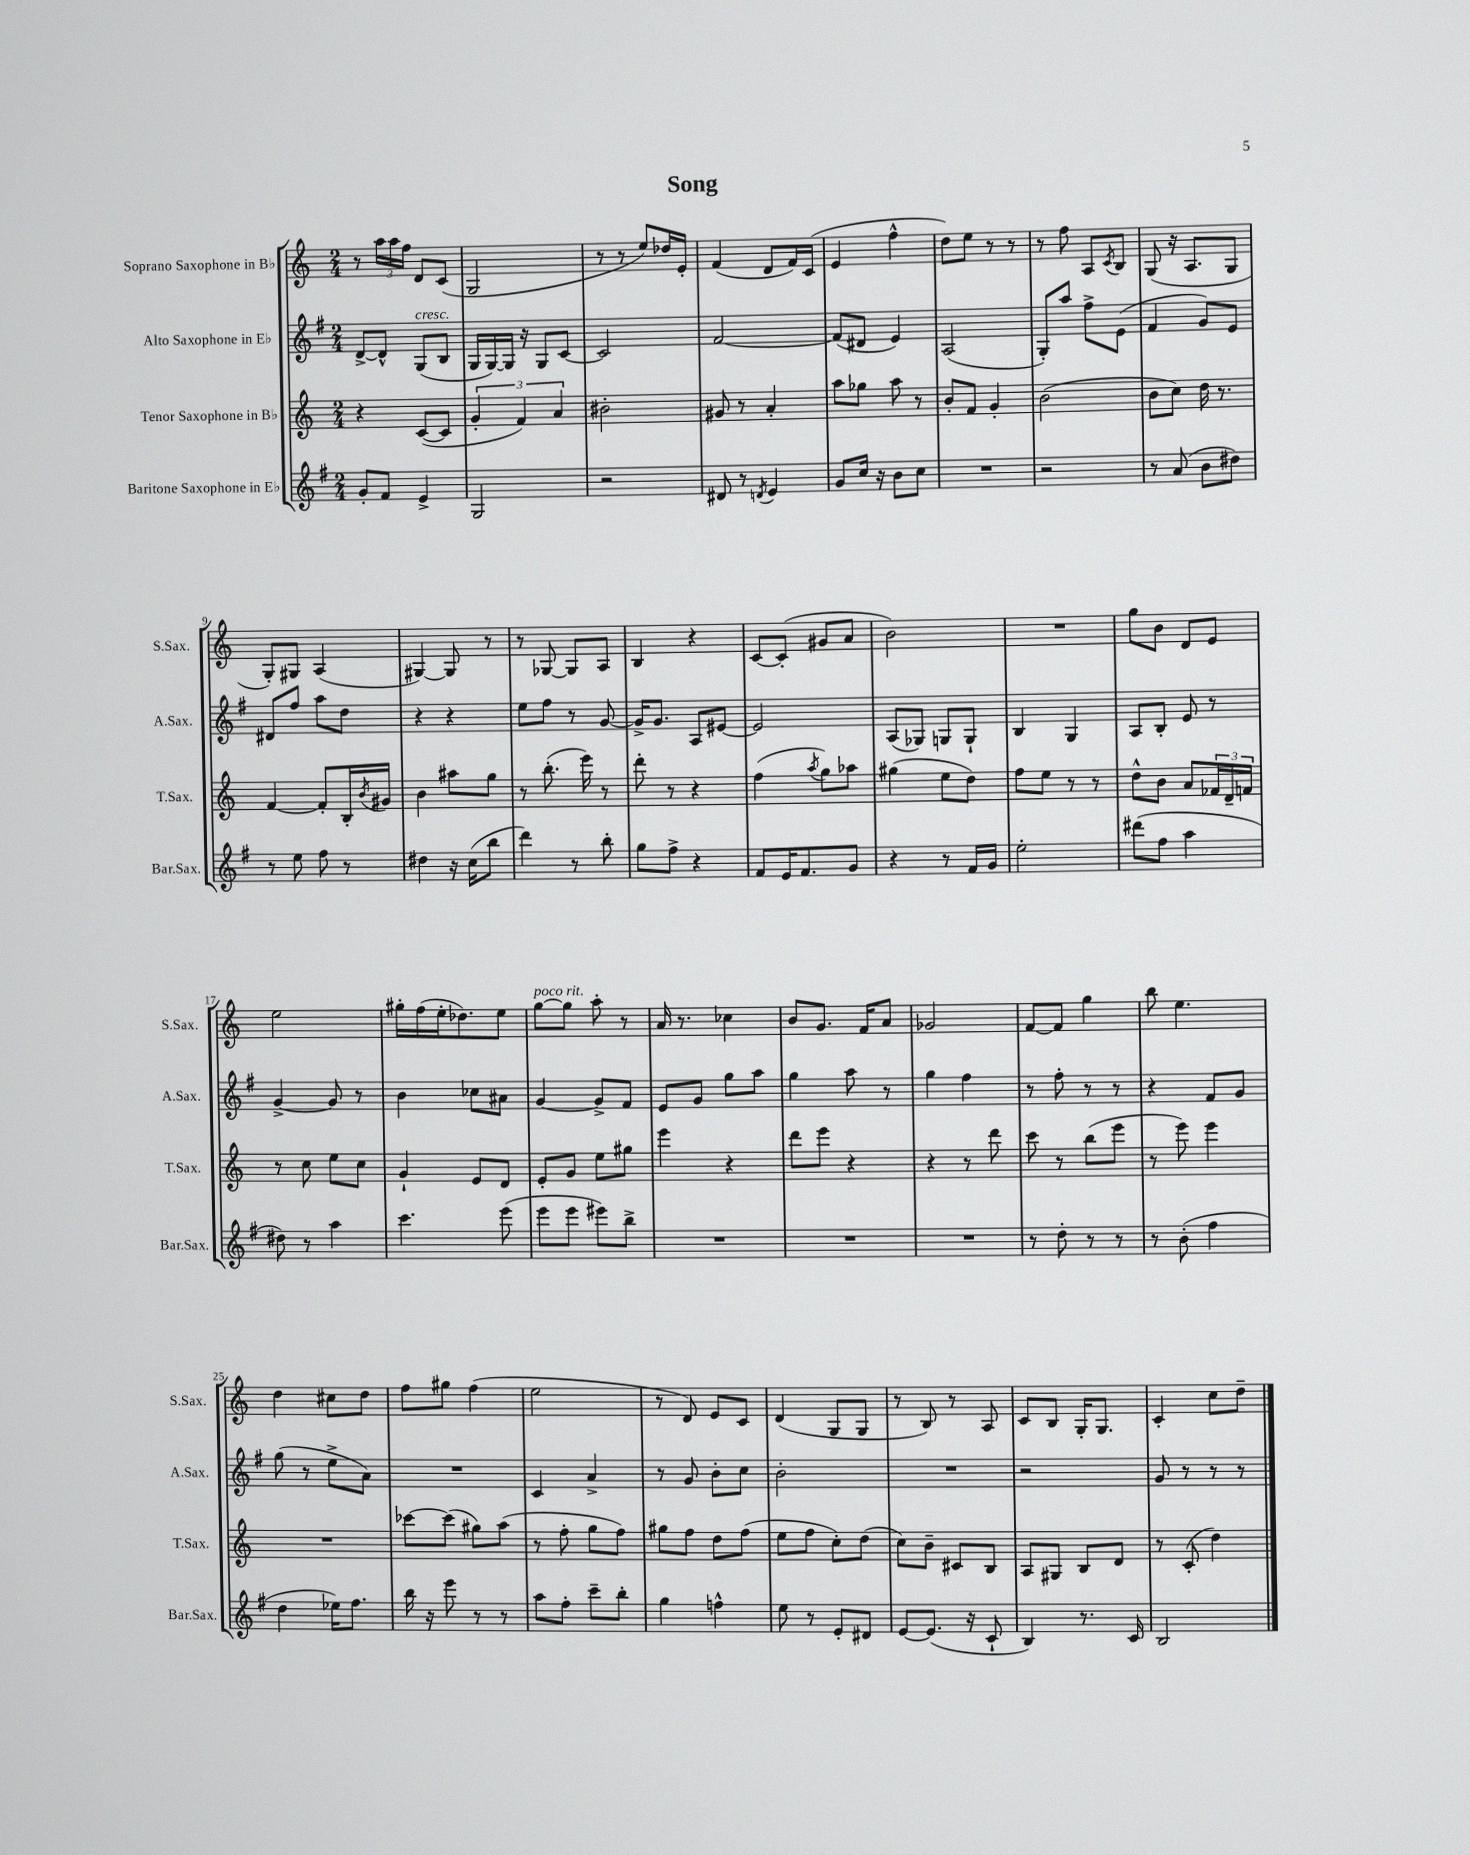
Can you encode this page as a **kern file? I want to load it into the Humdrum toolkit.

**kern	**kern	**kern	**kern
*staff4	*staff3	*staff2	*staff1
*clefG2	*clefG2	*clefG2	*clefG2
*k[f#]	*k[]	*k[f#]	*k[]
*M2/4	*M2/4	*M2/4	*M2/4
8g'/L	4r	[8d^/L	8r
8f#/J	.	8d^^/]J	24aa\LL
.	.	.	24aa\
.	.	.	24ff\JJ
4e^/	([8c/L	(8G/L	8d/L
.	8c/]J	8B/J	(8c/J
=	=	=	=
2G/	6g'/	16G/LL	2G/
.	.	[16G/)	.
.	.	16G/]JJ	.
.	6f/)	.	.
.	.	16r	.
.	.	8G/L	.
.	6a/	.	.
.	.	[8c/J	.
=	=	=	=
2r	2b#'\	2c/]	8r
.	.	.	8r
.	.	.	8ee/L)
.	.	.	16dd-/L
.	.	.	16e'/JJ
=	=	=	=
8d#/	8g#/	[2f#/	(4f/
8r	8r	.	.
8qd/	.	.	.
4e/	4a'/	.	8d/L
.	.	.	16f/L)
.	.	.	(16c/JJ
=	=	=	=
8g/L	8aa\L	(8f#/]L	4e/
16cc/Jk	8gg-\J	8d#/J	.
16r	.	.	.
8b\L	8aa\	4e/)	4ff^^\
8cc\J	8r	.	.
=	=	=	=
2r	8b'/L	(2A/	8dd\L)
.	8f/J	.	8ee\J
.	4g'/	.	8r
.	.	.	8r
=	=	=	=
2r	(2b\	8G'/L)	8r
.	.	8aa/J	8ff\
.	.	8ff#^\L	8A/L
.	.	.	8qc/
.	.	(8e\J	8B/J
=	=	=	=
8r	8b\L	4f#/	(8G/
(8a/	8cc\J)	.	16r
.	.	.	8.A/L
8b\L	16dd\	8g/L)	.
.	8.r	.	.
8dd#\J)	.	8e/J	8G/J
=	=	=	=
8r	[4f/	8d#/L	8G'/L)
8ee\	.	8ff#/J	8G#/J
8ff#\	8f'/]L	8aa\L	(4A/
8r	16B'/L	8dd\J	.
.	8qb/	.	.
.	16g#/JJ	.	.
=	=	=	=
4dd#\	4b\	4r	[4G#/)
16r	8aa#\L	4r	8G#/]
(16cc\LK	.	.	.
8bb\J	8gg\J	.	8r
=	=	=	=
4ddd\)	8r	8ee\L	8r
.	(8.bb'\	8ff#\J	[8G-/
8r	.	8r	8G-/]L
.	16eee\)	.	.
8bb'\	8r	[8g/	8A/J
=	=	=	=
8gg\L	8ddd'\	16g^/]LK	4B/
.	.	8.g/J	.
8ff#^\J	8r	.	.
4r	4r	8A/L	4r
.	.	[8e#/J	.
=	=	=	=
8f#/L	(4ff\	2e#/]	[8c/L
16e/K	.	.	(8c'/]J
8.f#/	.	.	.
.	8qaa/	.	.
.	8gg\L)	.	8g#/L
8g/J	8aa-\J	.	8a/J
=	=	=	=
4r	(4gg#\	(8A/L	2b\)
.	.	8G-/J)	.
8r	8ee\L	8G/L	.
16f#/LL	8dd\J)	8G`/J	.
16g/JJ	.	.	.
=	=	=	=
2ee'\	8ff\L	4B/	2r
.	8ee\J	.	.
.	8r	4G/	.
.	8r	.	.
=	=	=	=
(8ddd#\L	8dd^^\L	8A/L	8gg\L
8ff#\J	8b\J	8B'/J	8b\J
4aa\	8a/L	8e/	8d/L
.	24f-/L	8r	8e/J
.	24d~/	.	.
.	24f/JJ	.	.
=	=	=	=
8dd#\)	8r	[4g^/	2ee\
8r	8cc\	.	.
4aa\	8ee\L	8g/]	.
.	8cc\J	8r	.
=	=	=	=
4.ccc\	4g`/	4b\	16gg#'\LL
.	.	.	(16ff\
.	.	.	16ee'\J
.	.	.	8.dd-\)
.	8e/L	8cc-\L	.
(8eee\	8d/J	8a#\J	8ee\J
=	=	=	=
8eee\L	8e'/L	[4g/	[8gg\L
8eee\J	8g/J	.	8gg\]J
8eee#\L)	8ee\L	8g^/]L	8aa'\
8bb^\J	8gg#\J	8f#/J	8r
=	=	=	=
2r	4eee\	8e/L	16a/
.	.	.	8.r
.	.	8g/J	.
.	4r	8gg\L	4cc-\
.	.	8aa\J	.
=	=	=	=
2r	8ddd\L	4gg\	8b/L
.	8eee\J	.	8.g/J
.	4r	8aa\	.
.	.	.	16f/LK
.	.	8r	8a/J
=	=	=	=
2r	4r	4gg\	2g-/
.	8r	4ff#\	.
.	8ddd\	.	.
=	=	=	=
8r	8ccc\	8r	[8f/L
8dd'\	8r	8ff#'\	8f/]J
8r	(8bb\L	8r	4gg\
8r	8eee\J	8r	.
=	=	=	=
8r	8r	4r	8bb\
(8b'\	8eee\)	.	4.ee\
4ff#\	4eee\	8f#/L	.
.	.	8g/J	.
=	=	=	=
4dd\	2r	(8gg\	4dd\
.	.	8r	.
16ee-\LK)	.	8ee^\L	8cc#\L
8.ff#\J	.	.	.
.	.	8a\J)	8dd\J
=	=	=	=
16bb\	[8ccc-\L	2r	8ff\L
16r	.	.	.
8eee\	(8ccc-\]J	.	8gg#\J
8r	8gg#\L)	.	(4ff\
8r	(8aa\J	.	.
=	=	=	=
8aa\L	8r	4c/	2ee\
8ff#'\J	8ff'\	.	.
8ccc~\L	8gg\L	4a^/	.
8bb'\J	8ff\J)	.	.
=	=	=	=
4gg\	8gg#\L	8r	8r
.	8ff\J	8g/	8d/)
4ff^^\	8dd\L	8b'\L	8e/L
.	(8ff\J	8cc\J	8c/J
=	=	=	=
8ee\	8ee\L	2b'\	(4d/
8r	8ff\J	.	.
8e'/L	8cc'\L)	.	8G/L
8d#/J	(8dd\J	.	8G/J
=	=	=	=
[8e/L	8cc\L)	2r	8r
(8.e/]J	8b~\J	.	8B/)
.	8c#/L	.	8r
16r	.	.	.
8c`/	8B/J	.	8A/
=	=	=	=
4B/)	8A/L	2r	8c/L
.	8G#/J	.	8B/J
8.r	8B/L	.	16G'/LK
.	.	.	8.G/J
.	8d/J	.	.
16c/	.	.	.
=	=	=	=
2B/	8r	8g/	4c'/
.	(8c'/	8r	.
.	4dd\)	8r	8cc\L
.	.	8r	8dd~\J
==	==	==	==
*-	*-	*-	*-
